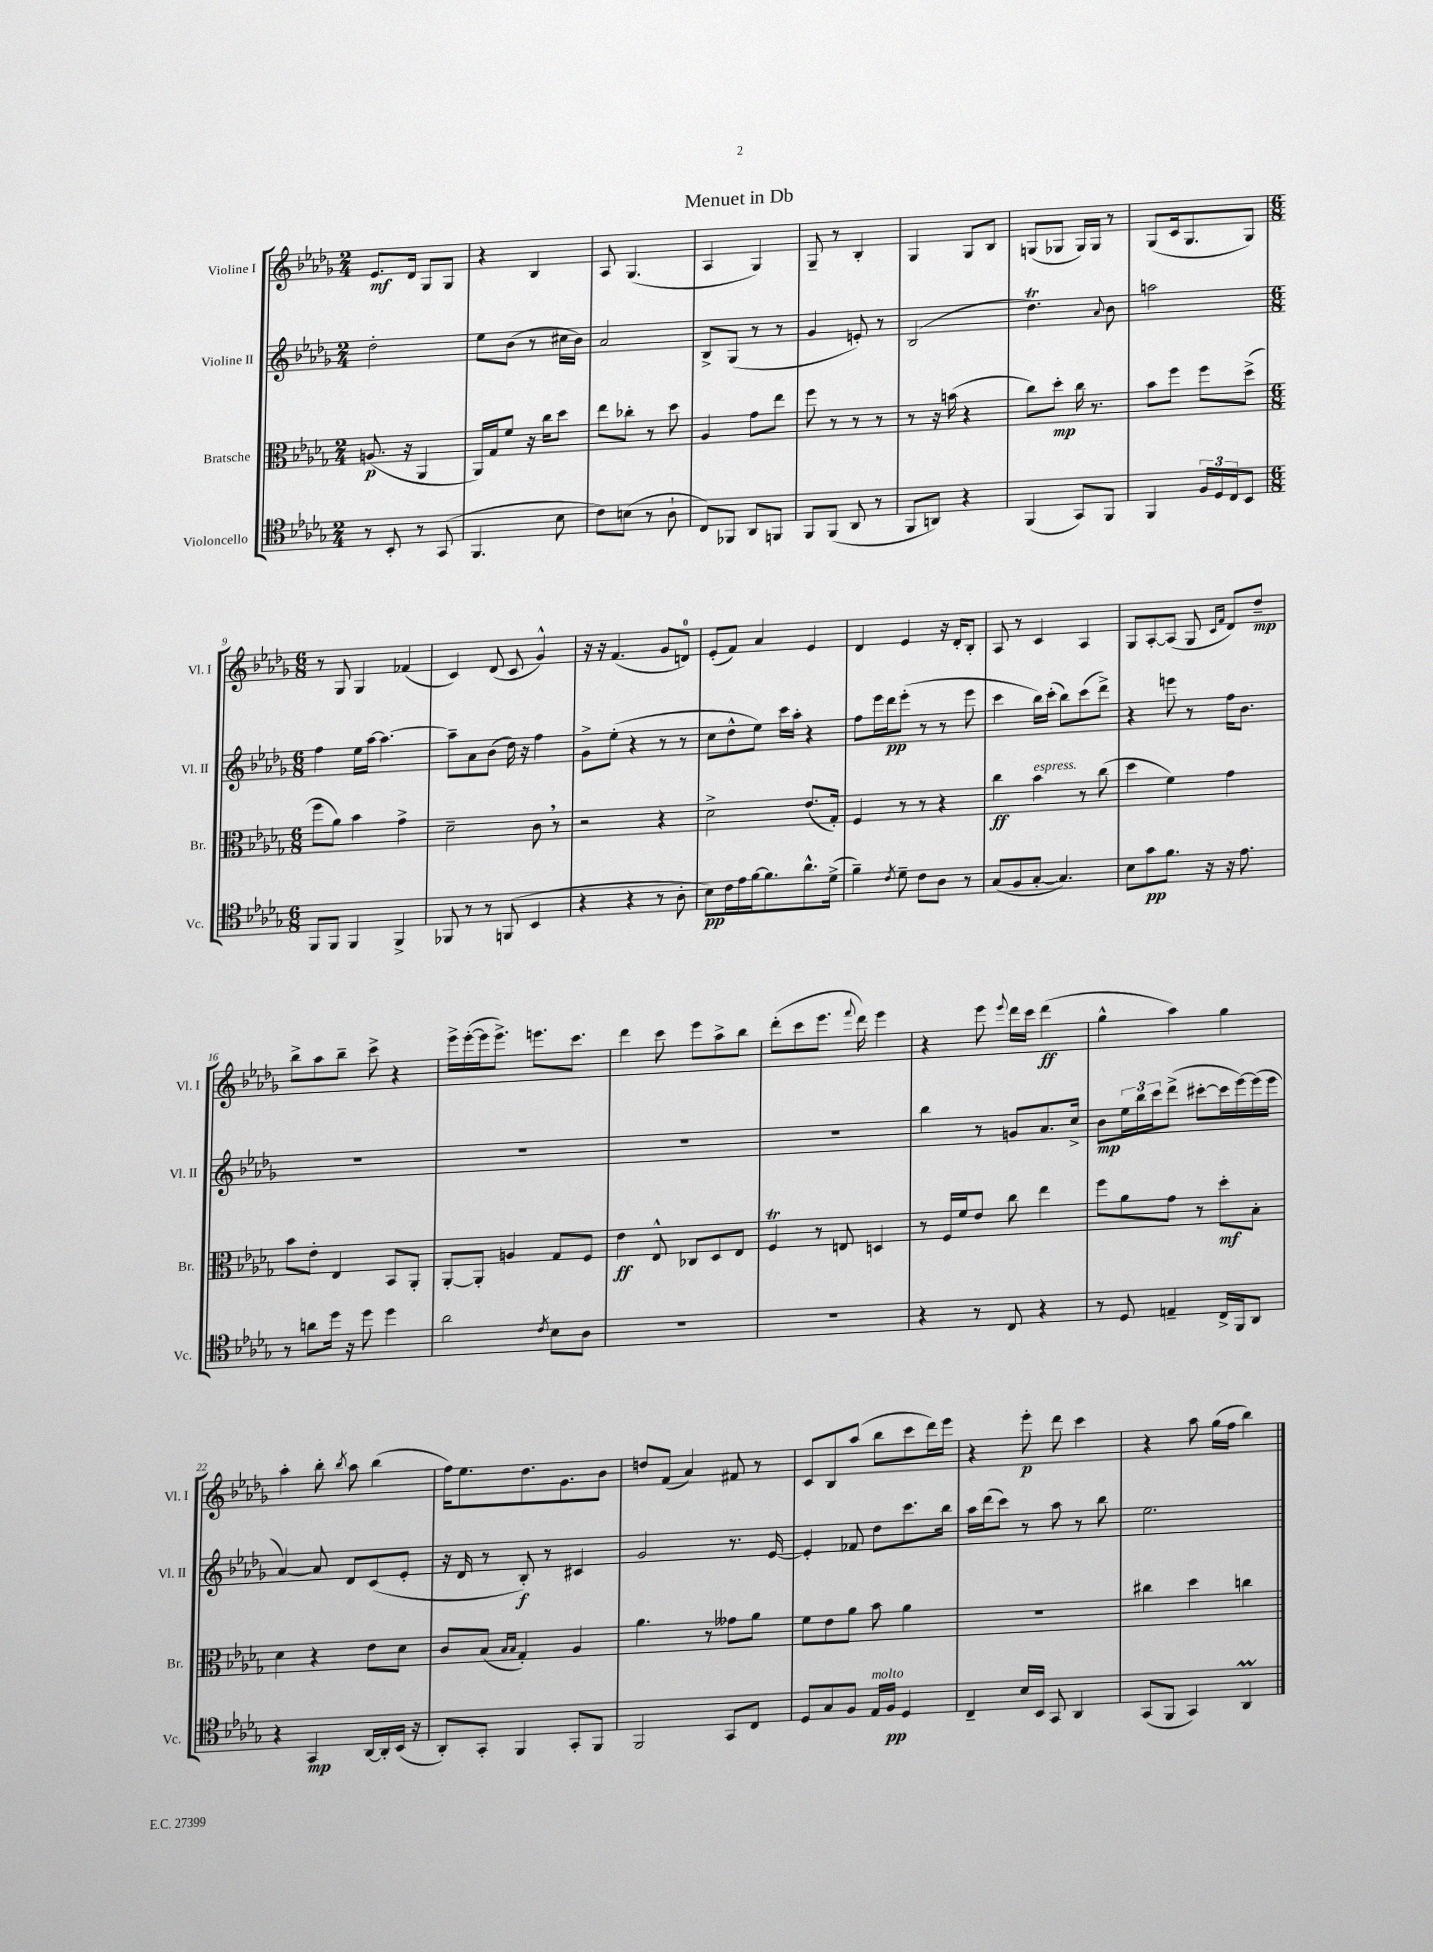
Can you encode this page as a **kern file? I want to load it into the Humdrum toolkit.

**kern	**kern	**kern	**kern
*staff4	*staff3	*staff2	*staff1
*clefC4	*clefC3	*clefG2	*clefG2
*k[b-e-a-d-g-]	*k[b-e-a-d-g-]	*k[b-e-a-d-g-]	*k[b-e-a-d-g-]
*M2/4	*M2/4	*M2/4	*M2/4
8r	(8.A	2dd-'	8.e-
8BB-'	.	.	.
.	16r	.	16d-
8r	4AA-	.	8G-
(8GG-	.	.	8G-
=	=	=	=
4.FF	16AA-)	8ee-	4r
.	16G-	.	.
.	8f	(8b-	.
.	16r	8r	4B-
.	16cc	.	.
8B-	8dd-	16cc#	.
.	.	16b-)	.
=	=	=	=
8c)	8ee-	2a-	8A-
(8B	8cc-'	.	(4.G-
8r	8r	.	.
8A-`	8dd-	.	.
=	=	=	=
8C)	4A-	8B-^	4A-
8FF-	.	(8G-	.
8AA-	8g-	8r	4G-)
8FF	8ee-	8r	.
=	=	=	=
8FF	8ff	4g-	8G-~
(8FF	8r	.	8r
8AA-	8r	8e')	4B-'
8r	8r	8r	.
=	=	=	=
8FF	8r	(2B-	4G-
8AA)	16r	.	.
.	(16b	.	.
4r	4r	.	8G-
.	.	.	8B-
=	=	=	=
(4FF	8cc)	4.dd-)	(8G
.	8dd-'	.	8G-
8GG-)	16cc	.	16G-)
.	8.r	.	16G-
.	.	8qqa-	.
8FF	.	8b-	8r
=	=	=	=
4FF	8b-	2aa	(8G-
.	8ff	.	16c
.	.	.	8.G-
24F	8ff	.	.
24D-	.	.	.
24C	.	.	.
8BB-	(8dd-^	.	8G-)
=	=	=	=
*M6/8	*M6/8	*M6/8	*M6/8
8FF	8ff	4ff	8r
8FF	8a-)	.	8G-
4FF	4b-	16ee-	4G-
.	.	[16aa-	.
.	.	4.aa-_	.
4FF^	4g-^	.	(4f-
=	=	=	=
8FF-	2d-~	8aa-~]	4c)
8r	.	8a-	.
8r	.	(8b-	(8d-
(8FF	.	16dd-)	8c
.	.	16r	.
4BB-	8c	4ff	4g-^^)
.	8r	.	.
=	=	=	=
4r	2r	8g-^	16r
.	.	.	16r
.	.	(8ee-'	(4.f
4r	.	4r	.
8r	4r	8r	8g-
8A-'	.	8r	8d)
=	=	=	=
8B-)	2d-^	8cc	(8e-'
16c	.	8dd-^^	8f)
16e-	.	.	.
[16f	.	8ee-)	4a-
8.f]	.	.	.
.	.	16ccc	.
.	.	16aa-'	.
8.a-^^	(8.e-	4r	4e-
(16d-^	16G-')	.	.
=	=	=	=
4f~)	4F	8ff	4d-
.	.	16eee-	.
.	.	16ddd-	.
8qc	.	.	.
8d-~	8r	(8eee-'	4e-
8c	8r	8r	.
8A-	4r	8r	16r
.	.	.	16d-'
8r	.	8eee-	8B-'
=	=	=	=
(8G-	4cc	4ccc	8A-
8F	.	.	8r
[8G-'	4b-	16bb-)	4c
.	.	(16ccc'	.
4.G-])	.	8bb-)	.
.	8r	(8ccc	4A-
.	(8cc	8ddd-^)	.
=	=	=	=
8B-	4dd-	4r	8G-
8g-	.	.	[8A-'
8.f	4f)	8eee	(8A-]
.	.	8r	8G-
16r	.	.	.
.	.	.	16qqc
.	.	.	16qqf
16r	4g-	16ff	8d-)
8.e-	.	8.b-	.
.	.	.	8dd-~
=	=	=	=
8r	8b-	2.r	8bb-^
8a	8e-'	.	8aa-
16dd-	4E-	.	8bb-~
16r	.	.	.
8dd-	.	.	8ccc^
4dd-	8BB-	.	4r
.	8AA-'	.	.
=	=	=	=
2a-	[8AA-'	2.r	16eee-^
.	.	.	([16eee-'
.	8AA-']	.	16eee-]
.	.	.	8.eee-^)
.	4A	.	.
.	.	.	8.eee
8qc	.	.	.
8B-	8G-	.	.
.	.	.	8.ccc
8A-	8F	.	.
=	=	=	=
2.r	4e-	2.r	4ddd-
.	8E-^^	.	8ccc
.	8C-	.	8eee-
.	8D-	.	8aa-^
.	8E-	.	8bb-
=	=	=	=
2.r	4F	2.r	(8ddd-'
.	.	.	8ccc
.	8r	.	8.eee-
.	8E	.	.
.	.	.	8qqfff
.	.	.	16ddd-)
.	4D	.	4eee-
=	=	=	=
4r	8r	4bb-	4r
.	16F	.	.
.	16f	.	.
8r	8e-	8r	8eee-
.	.	.	8qqeee-
8C	8cc	8g	16ddd-
.	.	.	16ccc
4r	4ee-	8.a-	(4ddd-
.	.	16cc^	.
=	=	=	=
8r	8ff	8b-	4gg-^^
8D-	8a-	24ee-	.
.	.	24bb-	.
.	.	24ccc	.
4E~	8g-	(8ddd-^	4aa-)
.	8r	[8ccc#'	.
16C^	8dd-'	16ccc#]	4gg-
16FF	.	[16eee-)	.
8AA-	8B-'	(16eee-]	.
.	.	16eee-	.
=	=	=	=
4r	4d-	[4a-)	4aa-'
4GG-	4r	8a-]	8bb-'
.	.	.	8qbb-
.	.	8d-	8aa-
[16AA-	8e-	(8c	(4bb-
16AA-']	.	.	.
(16BB-	8d-	8e-'	.
16r	.	.	.
=	=	=	=
8AA-')	8c	16r	16ff)
.	.	16d-	8.ee-
8GG-'	(8B-	8r	.
.	16qqB-	.	.
.	16qqB-	.	.
4FF	4G-')	8B-')	8.dd-
.	.	8r	.
.	.	.	8.g-
8GG-'	4A-	4c#	.
8FF	.	.	8b-
=	=	=	=
2FF	4.a-	2g-	8dd
.	.	.	(8f
.	.	.	4a-)
.	8r	.	.
8GG-	8g--	8.r	8f#
8C	8a-	.	8r
.	.	[16e-	.
=	=	=	=
8D-	8f	4e-']	8c
8G-	8e-	.	8B-
8F	8a-	8f-	(8aa-
16E-	8b-	8dd-	8bb-
16F	.	.	.
4D-	4a-	8.ccc	8ccc
.	.	.	16ddd-)
.	.	16bb-	16eee-
=	=	=	=
4C~	2.r	16aa-	4r
.	.	(16ddd-	.
.	.	8ccc)	.
16B-	.	8r	8eee-'
16BB-	.	.	.
8GG-	.	8aa-	8ddd-
4AA-	.	8r	4ccc
.	.	8bb-	.
=	=	=	=
(8GG-	4cc#	2.ee-	4r
8FF	.	.	.
4GG-)	4dd-	.	8aa-
.	.	.	(16gg-
.	.	.	16ff
4AA-	4cc	.	4bb-)
==	==	==	==
*-	*-	*-	*-
